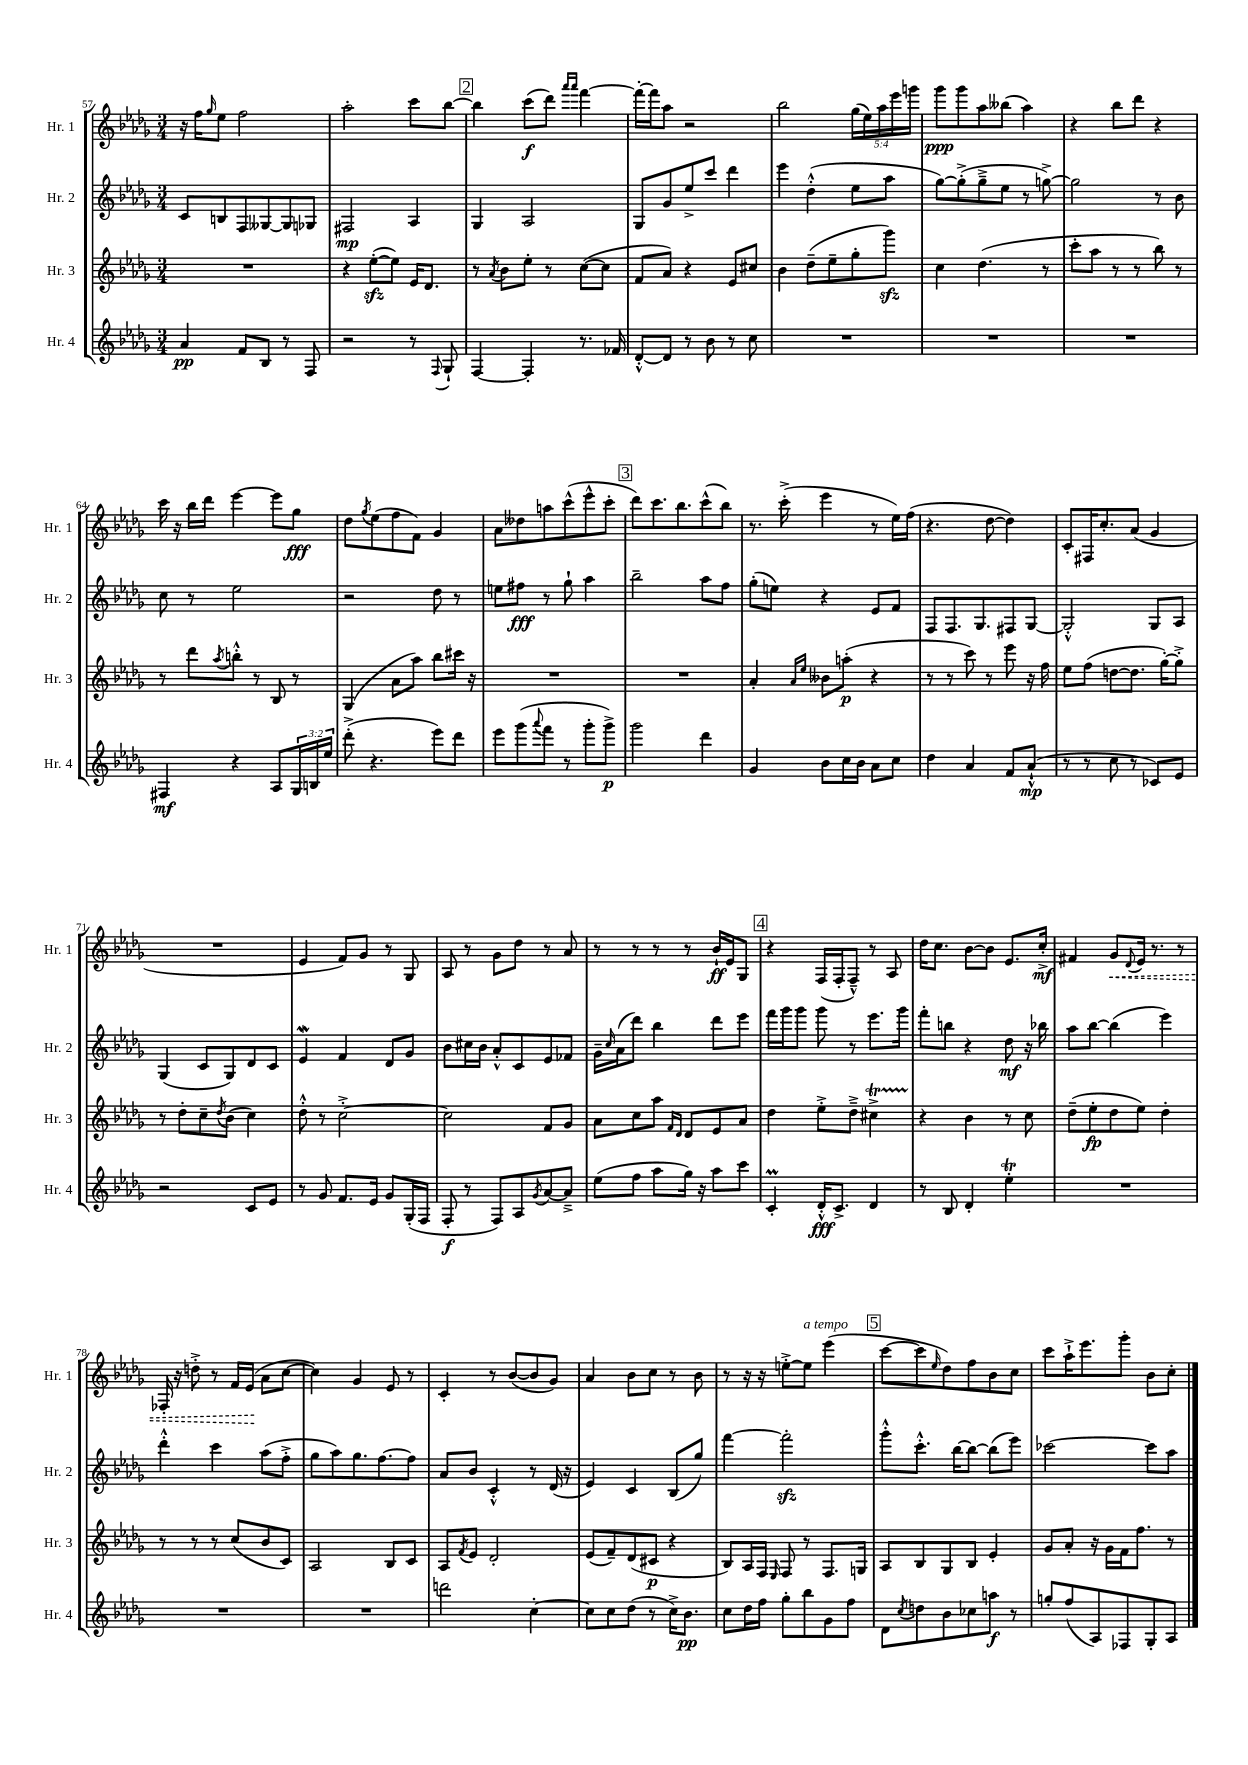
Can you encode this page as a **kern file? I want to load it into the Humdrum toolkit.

**kern	**dynam	**kern	**dynam	**kern	**dynam	**kern	**dynam
*part4	*part4	*part3	*part3	*part2	*part2	*part1	*part1
*staff4	*staff4	*staff3	*staff3	*staff2	*staff2	*staff1	*staff1
*I"Hr. 4	*	*I"Hr. 3	*	*I"Hr. 2	*	*I"Hr. 1	*
*I'Hr. 4	*	*I'Hr. 3	*	*I'Hr. 2	*	*I'Hr. 1	*
*clefG2	*	*clefG2	*	*clefG2	*	*clefG2	*
*k[b-e-a-d-g-]	*	*k[b-e-a-d-g-]	*	*k[b-e-a-d-g-]	*	*k[b-e-a-d-g-]	*
*M3/4	*	*M3/4	*	*M3/4	*	*M3/4	*
=57	=57	=57	=57	=57	=57	=57	=57
4a-/	pp	2.r	.	8c/L	.	16r	.
.	.	.	.	.	.	16ff\KL	.
.	.	.	.	.	.	16qqgg-/	.
.	.	.	.	8Bn/	.	8ee-\J	.
8f/L	.	.	.	8F/	.	2ff\	.
8B-/J	.	.	.	[8G--X/	.	.	.
8r	.	.	.	8G--/]	.	.	.
8F/	.	.	.	8G-X/J	.	.	.
=58	=58	=58	=58	=58	=58	=58	=58
2r	.	4r	.	2F#X/	mp	2aa-'\	.
.	.	([8ee-zz'\L	.	.	.	.	.
.	.	8ee-\J])	.	.	.	.	.
8r	.	16e-/KL	.	4A-/	.	8ccc\L	.
.	.	8.d-/J	.	.	.	.	.
8qqF/	.	.	.	.	.	.	.
8G-`/	.	.	.	.	.	[8bb-\J	.
!!LO:REH:place=s1:t=2
=59	=59	=59	=59	=59	=59	=59	=59
[4F/	.	8r	.	4G-/	.	4bb-\]	.
.	.	8qa-/	.	.	.	.	.
.	.	8b-\L	.	.	.	.	.
4F'/]	.	8ee-'\J	.	2A-/	.	(8ccc\L	f
.	.	8r	.	.	.	8ddd-\J)	.
.	.	.	.	.	.	16qqaaa-/LL	.
.	.	.	.	.	.	16qqaaa-/JJ	.
8.r	.	([8cc\L	.	.	.	[4fff\	.
.	.	8cc\J]	.	.	.	.	.
16f-X/	.	.	.	.	.	.	.
=60	=60	=60	=60	=60	=60	=60	=60
[8d-'^^/L	.	8f/L	.	8G-/L	.	16fff'\LL_	.
.	.	.	.	.	.	16fff\J]	.
8d-/J]	.	8a-/J)	.	8g-/	.	8aa-\J	.
8r	.	4r	.	8ee-^/	.	2r	.
8b-\	.	.	.	8ccc/J	.	.	.
8r	.	8e-/L	.	4ddd-\	.	.	.
8cc\	.	8cc#X/J	.	.	.	.	.
=61	=61	=61	=61	=61	=61	=61	=61
2.r	.	4b-\	.	4eee-\	.	2bb-\	.
.	.	(8dd-~\L	.	(4dd-'^^\	.	.	.
.	.	8ee-~\	.	.	.	.	.
.	.	8gg-'\	.	8ee-\L	.	(20gg-\LL	.
.	.	.	.	.	.	20ee-\)	.
.	.	.	.	.	.	20aa-\	.
.	.	8ggg-zz\J)	.	8aa-\J	.	.	.
.	.	.	.	.	.	20eee-\	.
.	.	.	.	.	.	20gggn\JJ	.
=62	=62	=62	=62	=62	=62	=62	=62
2.r	.	4cc\	.	[8gg-\L)	.	8ggg-\L	ppp
.	.	.	.	(8gg-'^\]	.	8ggg-\	.
.	.	(4.dd-\	.	8gg-~^\	.	8aa-\	.
.	.	.	.	8ee-\J	.	(8bb--X\J	.
.	.	.	.	8r	.	4aa-\)	.
.	.	8r	.	[8ggn^\)	.	.	.
=63	=63	=63	=63	=63	=63	=63	=63
2.r	.	8ccc'\L	.	2gg\]	.	4r	.
.	.	8aa-\J	.	.	.	.	.
.	.	8r	.	.	.	8bb-\L	.
.	.	8r	.	.	.	8ddd-\J	.
.	.	8bb-\)	.	8r	.	4r	.
.	.	8r	.	8b-\	.	.	.
!!LO:LB:g=z
=64	=64	=64	=64	=64	=64	=64	=64
4F#X/	mf	8r	.	8cc\	.	16ccc\	.
.	.	.	.	.	.	16r	.
.	.	8ddd-\L	.	8r	.	16bb-\LL	.
.	.	.	.	.	.	16ddd-\JJ	.
.	.	8qaa-/	.	.	.	.	.
4r	.	8bbn'^^\J	.	2ee-\	.	[4eee-\	.
.	.	8r	.	.	.	.	.
8A-/L	.	8B-/	.	.	.	8eee-\L]	.
24G-/L	.	8r	.	.	.	8gg-\J	fff
24Bn/	.	.	.	.	.	.	.
24ee-/JJ	.	.	.	.	.	.	.
=65	=65	=65	=65	=65	=65	=65	=65
(8ddd-'^\	.	(4G-/	.	2r	.	8dd-\L	.
.	.	.	.	.	.	8qgg-/	.
4.r	.	.	.	.	.	(8ee-\	.
.	.	8a-\L	.	.	.	8ff\	.
.	.	8aa-\J)	.	.	.	8f\J)	.
8eee-\L)	.	8bb-\L	.	8dd-\	.	4g-/	.
8ddd-\J	.	16ccc#X\Jk	.	8r	.	.	.
.	.	16r	.	.	.	.	.
=66	=66	=66	=66	=66	=66	=66	=66
8eee-\L	.	2.r	.	8een\L	.	8a-\L	.
(8ggg-\	.	.	.	8ff#X\J	fff	8dd--X\	.
8qqaaa-/	.	.	.	.	.	.	.
8fff\J	.	.	.	8r	.	8aan\	.
8r	.	.	.	8gg-`\	.	(8ccc^^\	.
8ggg-'\L	.	.	.	4aa-\	.	8eee-^^\	.
8ggg-^\J)	p	.	.	.	.	8ccc'\J	.
!!LO:REH:place=s1:t=3
=67	=67	=67	=67	=67	=67	=67	=67
2ggg-\	.	2.r	.	2bb-~\	.	8ddd-\L)	.
.	.	.	.	.	.	8.ccc\	.
.	.	.	.	.	.	8.bb-\	.
4ddd-\	.	.	.	8aa-\L	.	(8ccc^^\	.
.	.	.	.	8ff\J	.	8bb-\J)	.
=68	=68	=68	=68	=68	=68	=68	=68
4g-/	.	4a-'/	.	(8gg-'\L	.	8.r	.
.	.	.	.	8een\J)	.	.	.
.	.	.	.	.	.	(16ccc'^\	.
.	.	16qqa-/LL	.	.	.	.	.
.	.	16qqee-/JJ	.	.	.	.	.
8b-\L	.	8b--X\L	.	4r	.	4eee-\	.
16cc\L	.	(8aan'\J	p	.	.	.	.
16b-\JJ	.	.	.	.	.	.	.
8a-\L	.	4r	.	8e-/L	.	8r	.
8cc\J	.	.	.	8f/J	.	16ee-\LL)	.
.	.	.	.	.	.	(16ff\JJ	.
=69	=69	=69	=69	=69	=69	=69	=69
4dd-\	.	8r	.	8F/L	.	4.r	.
.	.	8r	.	8.F/	.	.	.
4a-/	.	8ccc\)	.	.	.	.	.
.	.	.	.	8.G-/	.	.	.
.	.	8r	.	.	.	[8dd-\	.
8f/L	.	8eee-\	.	8F#X/	.	4dd-\])	.
(8a-`^^/J	mp	16r	.	[8G-/J	.	.	.
.	.	16ff\	.	.	.	.	.
=70	=70	=70	=70	=70	=70	=70	=70
8r	.	8ee-\L	.	2G-'^^/]	.	8c'/L	.
8r	.	(8ff\J	.	.	.	16F#X/K	.
.	.	.	.	.	.	8.cc'/	.
8cc\	.	[8ddn\L	.	.	.	.	.
8r	.	8.dd\J]	.	.	.	(8a-/J	.
8c-X/L)	.	.	.	8G-/L	.	4g-/	.
.	.	[16gg-'\KL)	.	.	.	.	.
8e-/J	.	8gg-'^\J]	.	8A-/J	.	.	.
!!LO:LB:g=z
=71	=71	=71	=71	=71	=71	=71	=71
2r	.	8r	.	(4G-/	.	2.r	.
.	.	8dd-'\L	.	.	.	.	.
.	.	8cc~\	.	8c/L	.	.	.
.	.	8qdd-/	.	.	.	.	.
.	.	(8b-\J	.	8G-/)	.	.	.
8c/L	.	4cc\)	.	8d-/	.	.	.
8e-/J	.	.	.	8c/J	.	.	.
=72	=72	=72	=72	=72	=72	=72	=72
8r	.	8dd-'^^\	.	4e-W/	.	4e-/	.
8g-/	.	8r	.	.	.	.	.
8.f/L	.	[2cc'^\	.	4f/	.	8f/L)	.
.	.	.	.	.	.	8g-/J	.
16e-/Jk	.	.	.	.	.	.	.
8g-/L	.	.	.	8d-/L	.	8r	.
(16G-'/L	.	.	.	8g-/J	.	8G-/	.
16F/JJ	.	.	.	.	.	.	.
=73	=73	=73	=73	=73	=73	=73	=73
8F'/	f	2cc\]	.	8b-\L	.	8A-/	.
8r	.	.	.	16cc#X\L	.	8r	.
.	.	.	.	16b-\JJ	.	.	.
8F/L)	.	.	.	8a-'^^/L	.	8g-\L	.
8A-/	.	.	.	8c/	.	8dd-\J	.
8qg-/	.	.	.	.	.	.	.
[8a-/	.	8f/L	.	8e-/	.	8r	.
8a-~^/J]	.	8g-/J	.	8f-X/J	.	8a-/	.
=74	=74	=74	=74	=74	=74	=74	=74
(8ee-\L	.	8a-\L	.	16g-~\LL	.	8r	.
.	.	.	.	16qqcc/	.	.	.
.	.	.	.	(16a-\J	.	.	.
8ff\J	.	8cc\	.	8ddd-\J)	.	8r	.
8aa-\L	.	8aa-\J	.	4bb-\	.	8r	.
.	.	16qqf/LL	.	.	.	.	.
.	.	16qqd-/JJ	.	.	.	.	.
16gg-\Jk)	.	8d-/L	.	.	.	8r	.
16r	.	.	.	.	.	.	.
8aa-\L	.	8e-/	.	8ddd-\L	.	16b-`/LL	ff
.	.	.	.	.	.	16e-/J	.
8ccc\J	.	8a-/J	.	8eee-\J	.	8G-/J	.
!!LO:REH:place=s1:t=4
=75	=75	=75	=75	=75	=75	=75	=75
4cm'/	.	4dd-\	.	16fff\LL	.	4r	.
.	.	.	.	16ggg-\J	.	.	.
.	.	.	.	8ggg-\J	.	.	.
16d-'^^/KL	fff	8ee-'^\L	.	8ggg-\	.	(16F/LL	.
8.c^/J	.	.	.	.	.	16F'/J	.
.	.	8dd-~^\J	.	8r	.	8F~^^/J)	.
4d-/	.	4cc#Xt^\	.	8.eee-\L	.	8r	.
.	.	.	.	.	.	8A-/	.
.	.	.	.	16ggg-\Jk	.	.	.
=76	=76	=76	=76	=76	=76	=76	=76
8r	.	4r	.	8fff'\L	.	16dd-\KL	.
.	.	.	.	.	.	8.cc\J	.
8B-/	.	.	.	8bbn\J	.	.	.
4d-'/	.	4b-\	.	4r	.	[8b-\L	.
.	.	.	.	.	.	8b-\J]	.
4ee-T'\	.	8r	.	8dd-\	mf	8.e-/L	.
.	.	8cc\	.	16r	.	.	.
.	.	.	.	16bb-X\	.	16cc'^/Jk	mf
=77	=77	=77	=77	=77	=77	=77	=77
2.r	.	(8dd-~\L	.	8aa-\L	.	4f#X/	.
.	.	8ee-'\	fp	[8bb-\J	.	.	.
!	!	!	!	!	!	!	!LO:HP:b
.	.	8dd-\	.	(4bb-\]	.	8g-/L	<
.	.	.	.	.	.	8qqd-/	.
.	.	8ee-\J)	.	.	.	16e-/Jk	.
.	.	.	.	.	.	8.r	.
.	.	4dd-'\	.	4eee-\)	.	.	.
.	.	.	.	.	.	8r	.
!!LO:LB:g=z
=78	=78	=78	=78	=78	=78	=78	=78
2.r	.	8r	.	4ddd-'^^\	.	16F-X'/	.
.	.	.	.	.	.	16r	.
.	.	8r	.	.	.	8ddn'^\	.
.	.	8r	.	4ccc\	.	8r	.
.	.	(8cc/L	.	.	.	16f/LL	.
.	.	.	.	.	.	(16e-/JJ	.
.	.	8b-/	.	(8aa-\L	.	8a-\L	[
.	.	8c/J)	.	8ff'^\J	.	[8cc\J	.
=79	=79	=79	=79	=79	=79	=79	=79
2.r	.	2A-/	.	8gg-\L	.	4cc\])	.
.	.	.	.	8aa-\)	.	.	.
.	.	.	.	8.gg-\	.	4g-/	.
.	.	.	.	[8.ff\	.	.	.
.	.	8B-/L	.	.	.	8e-/	.
.	.	8c/J	.	8ff\J]	.	8r	.
=80	=80	=80	=80	=80	=80	=80	=80
2dddn\	.	8A-/L	.	8a-/L	.	4c'/	.
.	.	8qf/	.	.	.	.	.
.	.	8e-/J	.	8b-/J	.	.	.
.	.	2d-'/	.	4c'^^/	.	8r	.
.	.	.	.	.	.	([8b-/L	.
[4cc'\	.	.	.	8r	.	8b-/]	.
.	.	.	.	(16d-/	.	8g-/J)	.
.	.	.	.	16r	.	.	.
=81	=81	=81	=81	=81	=81	=81	=81
8cc\L]	.	(8e-/L	.	4e-/)	.	4a-/	.
8cc\	.	8f~/)	.	.	.	.	.
(8dd-\J	.	(8d-/	.	4c/	.	8b-\L	.
8r	.	8c#X/J	p	.	.	8cc\J	.
16cc^\KL)	.	4r	.	(8B-/L	.	8r	.
8.b-\J	pp	.	.	.	.	.	.
.	.	.	.	8gg-/J)	.	8b-\	.
=82	=82	=82	=82	=82	=82	=82	=82
8cc\L	.	8B-/L)	.	[4fff\	.	8r	.
16dd-\L	.	16A-/L	.	.	.	16r	.
16ff\JJ	.	16F/JJ	.	.	.	16r	.
.	.	16qqE-/	.	.	.	.	.
8gg-'\L	.	8F/	.	2fffzz'\]	.	[8een'^\L	.
!	!	!	!	!	!	!LO:TX:a:i:t=a tempo	!
8bb-\	.	8r	.	.	.	8ee\J]	.
8g-\	.	8.F/L	.	.	.	(4eee-\	.
8ff\J	.	.	.	.	.	.	.
.	.	16Gn/Jk	.	.	.	.	.
!!LO:REH:place=s1:t=5
=83	=83	=83	=83	=83	=83	=83	=83
8d-\L	.	8A-/L	.	8ggg-'^^\L	.	[8ccc\L	.
8qcc/	.	.	.	.	.	.	.
8ddn\	.	8B-/	.	8.ccc'^^\J	.	8ccc\]	.
.	.	.	.	.	.	16qqee-/	.
8b-\	.	8G-/	.	.	.	8dd-\)	.
.	.	.	.	[16bb-\KL	.	.	.
8cc-X\	.	8B-/J	.	8bb-\J_	.	8ff\	.
8aan\J	f	4e-'/	.	(8bb-\L]	.	8b-\	.
8r	.	.	.	8eee-\J)	.	8cc\J	.
=84	=84	=84	=84	=84	=84	=84	=84
8ggn'/L	.	8g-/L	.	[2ccc-X\	.	8ccc\L	.
(8ff/	.	8a-'/J	.	.	.	16aa-`^\K	.
.	.	.	.	.	.	8.eee-\	.
8A-/)	.	16r	.	.	.	.	.
.	.	16g-\LL	.	.	.	.	.
8F-X/	.	16f\J	.	.	.	8ggg-'\J	.
.	.	8.ff\J	.	.	.	.	.
8G-'/	.	.	.	8ccc-\L]	.	8b-\L	.
8A-/J	.	8r	.	8aa-\J	.	8cc'\J	.
==	==	==	==	==	==	==	==
*-	*-	*-	*-	*-	*-	*-	*-
